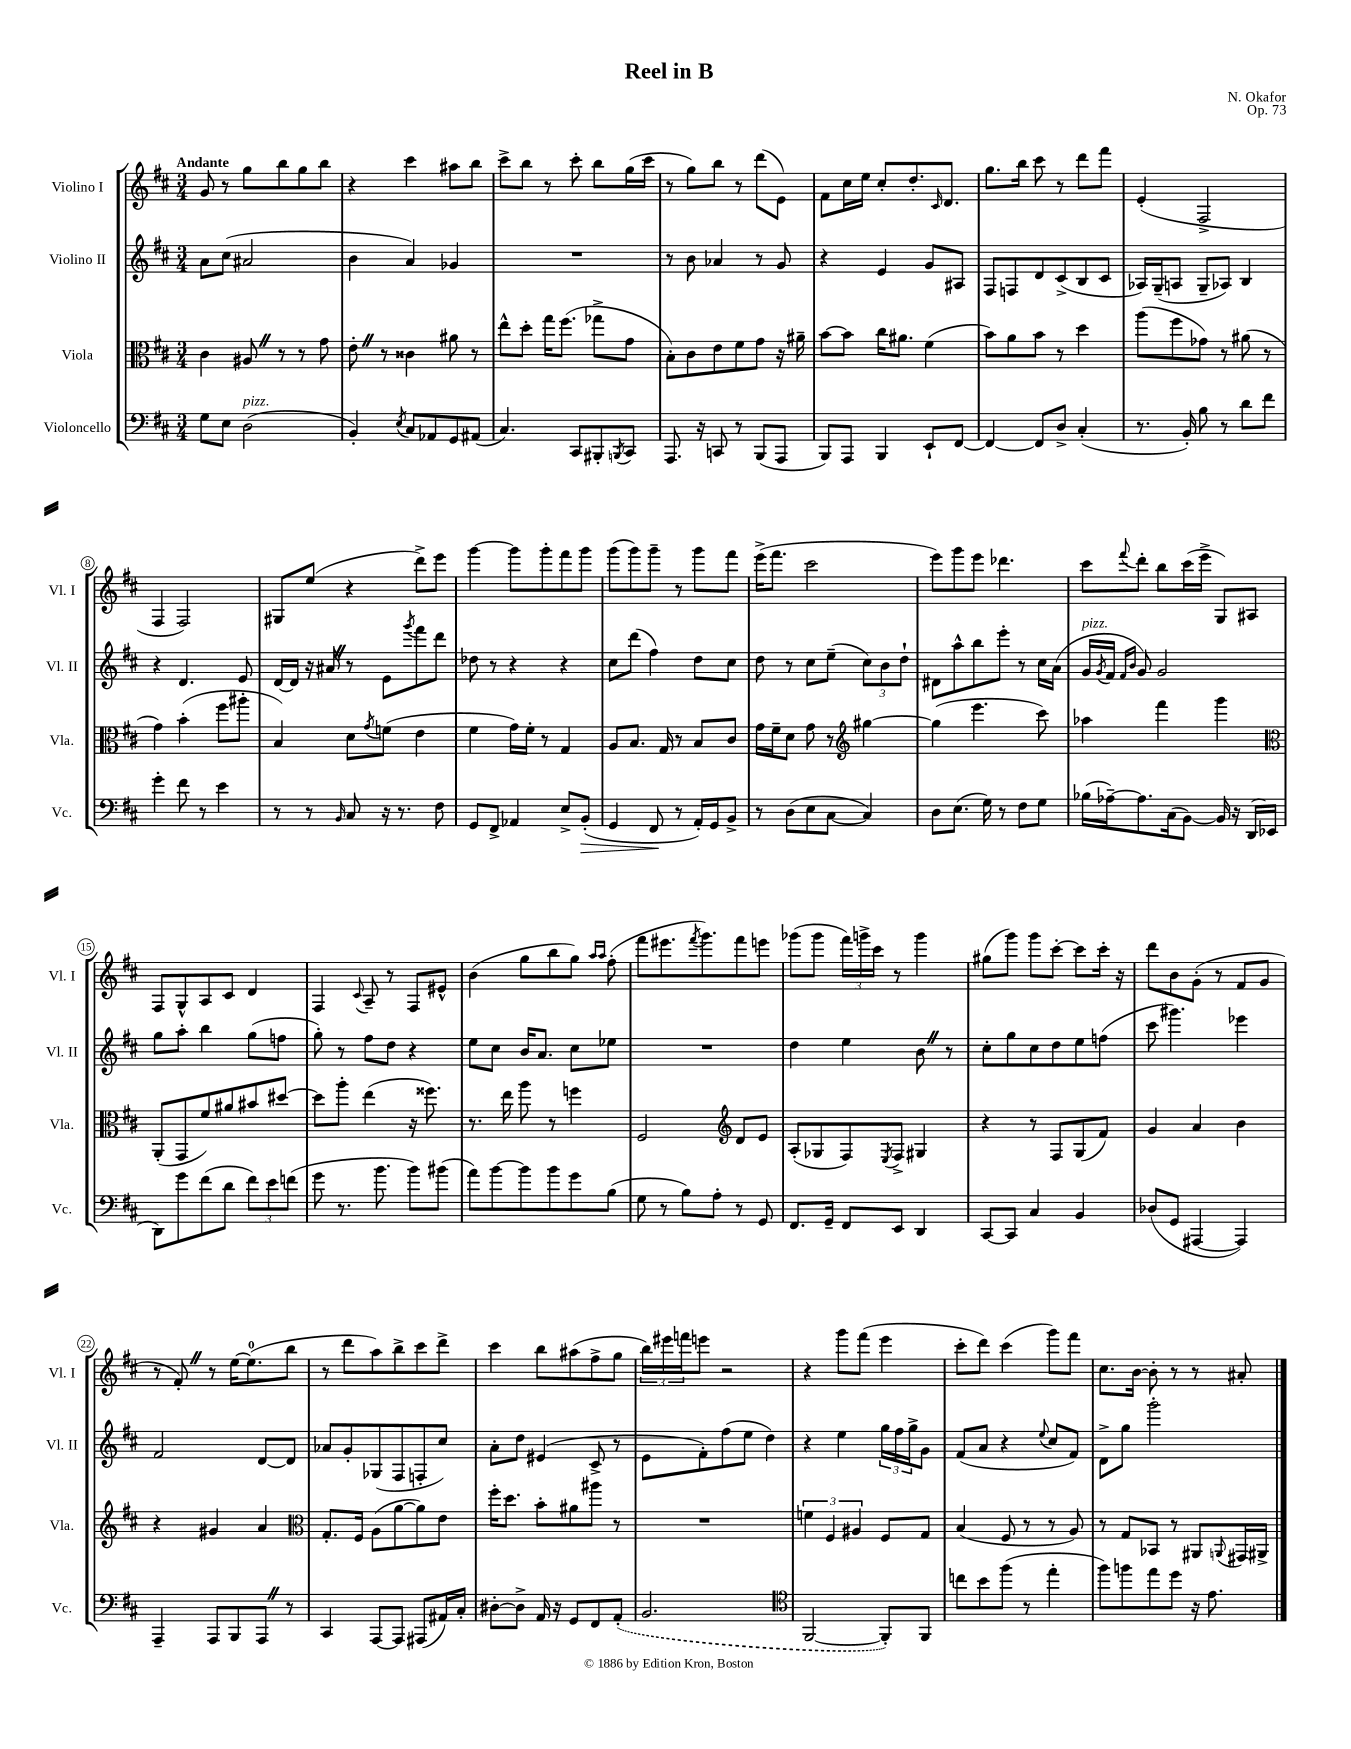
\header { title = "Reel in B" composer = "N. Okafor" opus = "Op. 73" }
<<
\new StaffGroup <<
\new Staff = "s0" \with { instrumentName = "Violino I" shortInstrumentName = "Vl. I" } {
    \clef treble \key d \major \numericTimeSignature \time 3/4 \tempo "Andante"
    g'8 r8 g''8 b''8 g''8 b''8 |
    r4 cis'''4 ais''8 b''8 |
    cis'''8-> b''8 r8 cis'''8-. b''8 g''16( cis'''16 |
    r8 g''8) b''8 r8 d'''8( e'8) |
    fis'8 cis''16 e''16 cis''8-. d''8.-. \grace { cis'16 } d'8. |
    g''8. b''16 cis'''8 r8 d'''8 fis'''8 |
    e'4-.( fis2-> |
    fis4 fis2) |
    gis8 e''8( r4 d'''8->) e'''8 |
    g'''4~ g'''8 g'''8-. fis'''8 g'''8 |
    g'''8( g'''8) g'''8-- r8 g'''8 fis'''8 |
    e'''16->( fis'''8. cis'''2 |
    e'''8) g'''8 e'''8 des'''4. |
    cis'''8 \appoggiatura { fis'''8 } d'''8-. b''8 cis'''16( e'''16-> g8) ais8 |
    fis8 g8-^ a8 cis'8 d'4 |
    fis4 \appoggiatura { cis'8 } a8-- r8 fis8 eis'8-^ |
    b'4( g''8 b''8 g''8) \grace { a''16 a''16 } fis''8-.( |
    fis'''8 eis'''8. \acciaccatura { fis'''8 } g'''8.) fis'''8 e'''8 |
    ges'''8( ges'''8 \tuplet 3/2 { fis'''16) g'''16-> cis'''16 } r8 g'''4 |
    gis''8( g'''8) g'''8 cis'''8~-. cis'''8 cis'''16-. r16 |
    d'''8 b'8 g'8-.( r8 fis'8 g'8 |
    r8 fis'8-.) \once \override BreathingSign.text = \markup { \musicglyph "scripts.caesura.straight" } \breathe r8 e''16~ e''8.-0( b''8 |
    r8 d'''8 a''8) b''8-> cis'''8 d'''8-> |
    cis'''4 b''8 ais''8( fis''8-> g''8 |
    \tuplet 3/2 { b''16) eis'''16 f'''16 } e'''8 r2 |
    r4 g'''8 fis'''8( e'''4 |
    cis'''8-. d'''8) cis'''4( g'''8) fis'''8 |
    cis''8. b'16~ b'8-. r8 r8 ais'8-. \bar "|." |
}
\new Staff = "s1" \with { instrumentName = "Violino II" shortInstrumentName = "Vl. II" } {
    \clef treble \key d \major \numericTimeSignature \time 3/4
    a'8 cis''8( ais'2 |
    b'4 a'4) ges'4 |
    R2. |
    r8 b'8 aes'4 r8 g'8 |
    r4 e'4 g'8 ais8 |
    fis8 f8 d'8 cis'8->( b8 cis'8 |
    aes16) g16--( a8 g8-- aes8) b4 |
    r4 d'4. e'8 |
    d'16~ d'16 r16 ais'16 \once \override BreathingSign.text = \markup { \musicglyph "scripts.caesura.straight" } \breathe r8 e'8 \acciaccatura { g'''8 } fis'''8 d'''8 |
    des''8 r8 r4 r4 |
    cis''8 d'''8( fis''4) d''8 cis''8 |
    d''8 r8 cis''8 e''8--( \tuplet 3/2 { cis''8) b'8 d''8-! } |
    dis'8 a''8-^ b''8 e'''8-. r8 cis''16 a'16( |
    g'16^\markup { \italic "pizz." } \acciaccatura { g'8 } fis'16 \grace { fis'16 b'16 } g'8) g'2 |
    g''8 a''8-. b''4 g''8( f''8 |
    g''8-.) r8 fis''8 d''8 r4 |
    e''8 cis''8 b'16 a'8. cis''8 ees''8 |
    R2. |
    d''4 e''4 b'8 \once \override BreathingSign.text = \markup { \musicglyph "scripts.caesura.straight" } \breathe r8 |
    cis''8-. g''8 cis''8 d''8 e''8 f''8( |
    cis'''8 gis'''4.) ees'''4 |
    fis'2 d'8~ d'8 |
    aes'8 g'8-. ges8( fis8 f8-. cis''8) |
    a'8-. d''8 eis'4( cis'8-> r8 |
    e'8 fis'8-.) fis''8( e''8 d''4) |
    r4 e''4 \tuplet 3/2 { g''16 fis''16 g''16-> } g'8 |
    fis'8( a'8 r4 \appoggiatura { e''8 } cis''8 fis'8) |
    d'8-> g''8 g'''2-. \bar "|." |
}
\new Staff = "s2" \with { instrumentName = "Viola" shortInstrumentName = "Vla." } {
    \clef alto \key d \major \numericTimeSignature \time 3/4
    cis'4 ais8 \once \override BreathingSign.text = \markup { \musicglyph "scripts.caesura.straight" } \breathe r8 r8 g'8 |
    e'8-. \once \override BreathingSign.text = \markup { \musicglyph "scripts.caesura.straight" } \breathe r8 cisis'4 ais'8 r8 |
    e''8-^ d''8-. g''16 fis''8.( ges''8-> g'8 |
    b8-.) cis'8 e'8 fis'8 g'8 r16 ais'16-- |
    b'8~ b'8 cis''16 ais'8. fis'4( |
    b'8) a'8 b'8 r8 d''4 |
    a''8( fis''8 ges'8) r8 ais'8( r8 |
    g'4) b'4-.( fis''8 ais''8-. |
    b4) d'8 \acciaccatura { g'8 } f'8( e'4 |
    fis'4 g'16) fis'16-. r8 g4 |
    a8 b8. g16 r8 b8 cis'8 |
    g'16 fis'16-- d'8 g'8 r8 \clef treble gis''4~ |
    gis''4( e'''4. cis'''8) |
    aes''4 fis'''4 g'''4 |
    \clef alto a,8-.( g,8 fis'8) ais'8 bis'8 dis''8~ |
    dis''8 a''8-. e''4( r16 fisis''8.) |
    r8. e''16 a''8 r8 f''4 |
    fis2 \clef treble d'8 e'8 |
    a8-.( ges8 fis8) \acciaccatura { e8 } fis8-> gis4 |
    r4 r8 fis8 g8( fis'8) |
    g'4 a'4 b'4 |
    r4 gis'4 a'4 |
    \clef alto g8.-. fis16 a8( a'8~ a'8) e'8 |
    fis''16-. d''8. b'8-. ais'8 ais''8 r8 |
    R2. |
    \tuplet 3/2 { f'4 fis4 ais4 } fis8 g8 |
    b4( fis8 r8 r8 a8) |
    r8 g8 bes,8 r8 ais,8 \appoggiatura { a,8 } gis,16 ais,16-> \bar "|." |
}
\new Staff = "s3" \with { instrumentName = "Violoncello" shortInstrumentName = "Vc." } {
    \clef bass \key d \major \numericTimeSignature \time 3/4
    g8 e8 d2^\markup { \italic "pizz." }( |
    b,4-.) \acciaccatura { e8 } cis8 aes,8 g,8 ais,8( |
    cis4.) cis,8 bis,,8-. \acciaccatura { b,,8 } cis,8 |
    a,,8. r16 c,8 r8 b,,8( a,,8 |
    b,,8) a,,8 b,,4 e,8-! fis,8~ |
    fis,4~ fis,8 d8-> cis4-.( |
    r8. b,16-.) b8 r8 d'8 fis'8 |
    g'4-. fis'8 r8 e'4 |
    r8 r8 \grace { b,16 } cis8 r16 r8. fis8 |
    g,8 fis,8-> aes,4 e8-> b,8-.\>( |
    g,4 fis,8\! r8 a,16-.) g,16 b,8-> |
    r8 d8( e8 cis8~ cis4) |
    d8 e8.( g16) r8 fis8 g8 |
    bes16( aes16~--) aes8. cis16( b,8~) b,16 r16 d,16( ees,16 |
    d,8) g'8 fis'8( d'8 \tuplet 3/2 { fis'8) e'8 f'8( } |
    g'8 r8. b'8. b'8) bis'8( |
    a'8) b'8~ b'8 b'8 g'8 b8( |
    g8 r8 b8) a8-. r8 g,8 |
    fis,8. g,16-- fis,8 e,8 d,4 |
    cis,8~ cis,8 cis4 b,4 |
    des8( g,8 ais,,4~ ais,,4) |
    a,,4-- a,,8 b,,8 a,,8 \once \override BreathingSign.text = \markup { \musicglyph "scripts.caesura.straight" } \breathe r8 |
    cis,4 a,,8~ a,,8 ais,,8( ais,16) cis16-. |
    dis8~-. dis8-> a,16 r16 g,8 fis,8 \once \slurDashed a,8-.( |
    b,2. |
    \clef tenor fis,2~ fis,8-.) fis,8 |
    c''8 b'8 fis''8( r8 e''4-. |
    fis''8) f''8 e''8 d''8 r16 e'8. \bar "|." |
}
>>
>>
\layout { \context { \Score \override BarNumber.stencil = #(make-stencil-circler 0.1 0.3 ly:text-interface::print) } }
